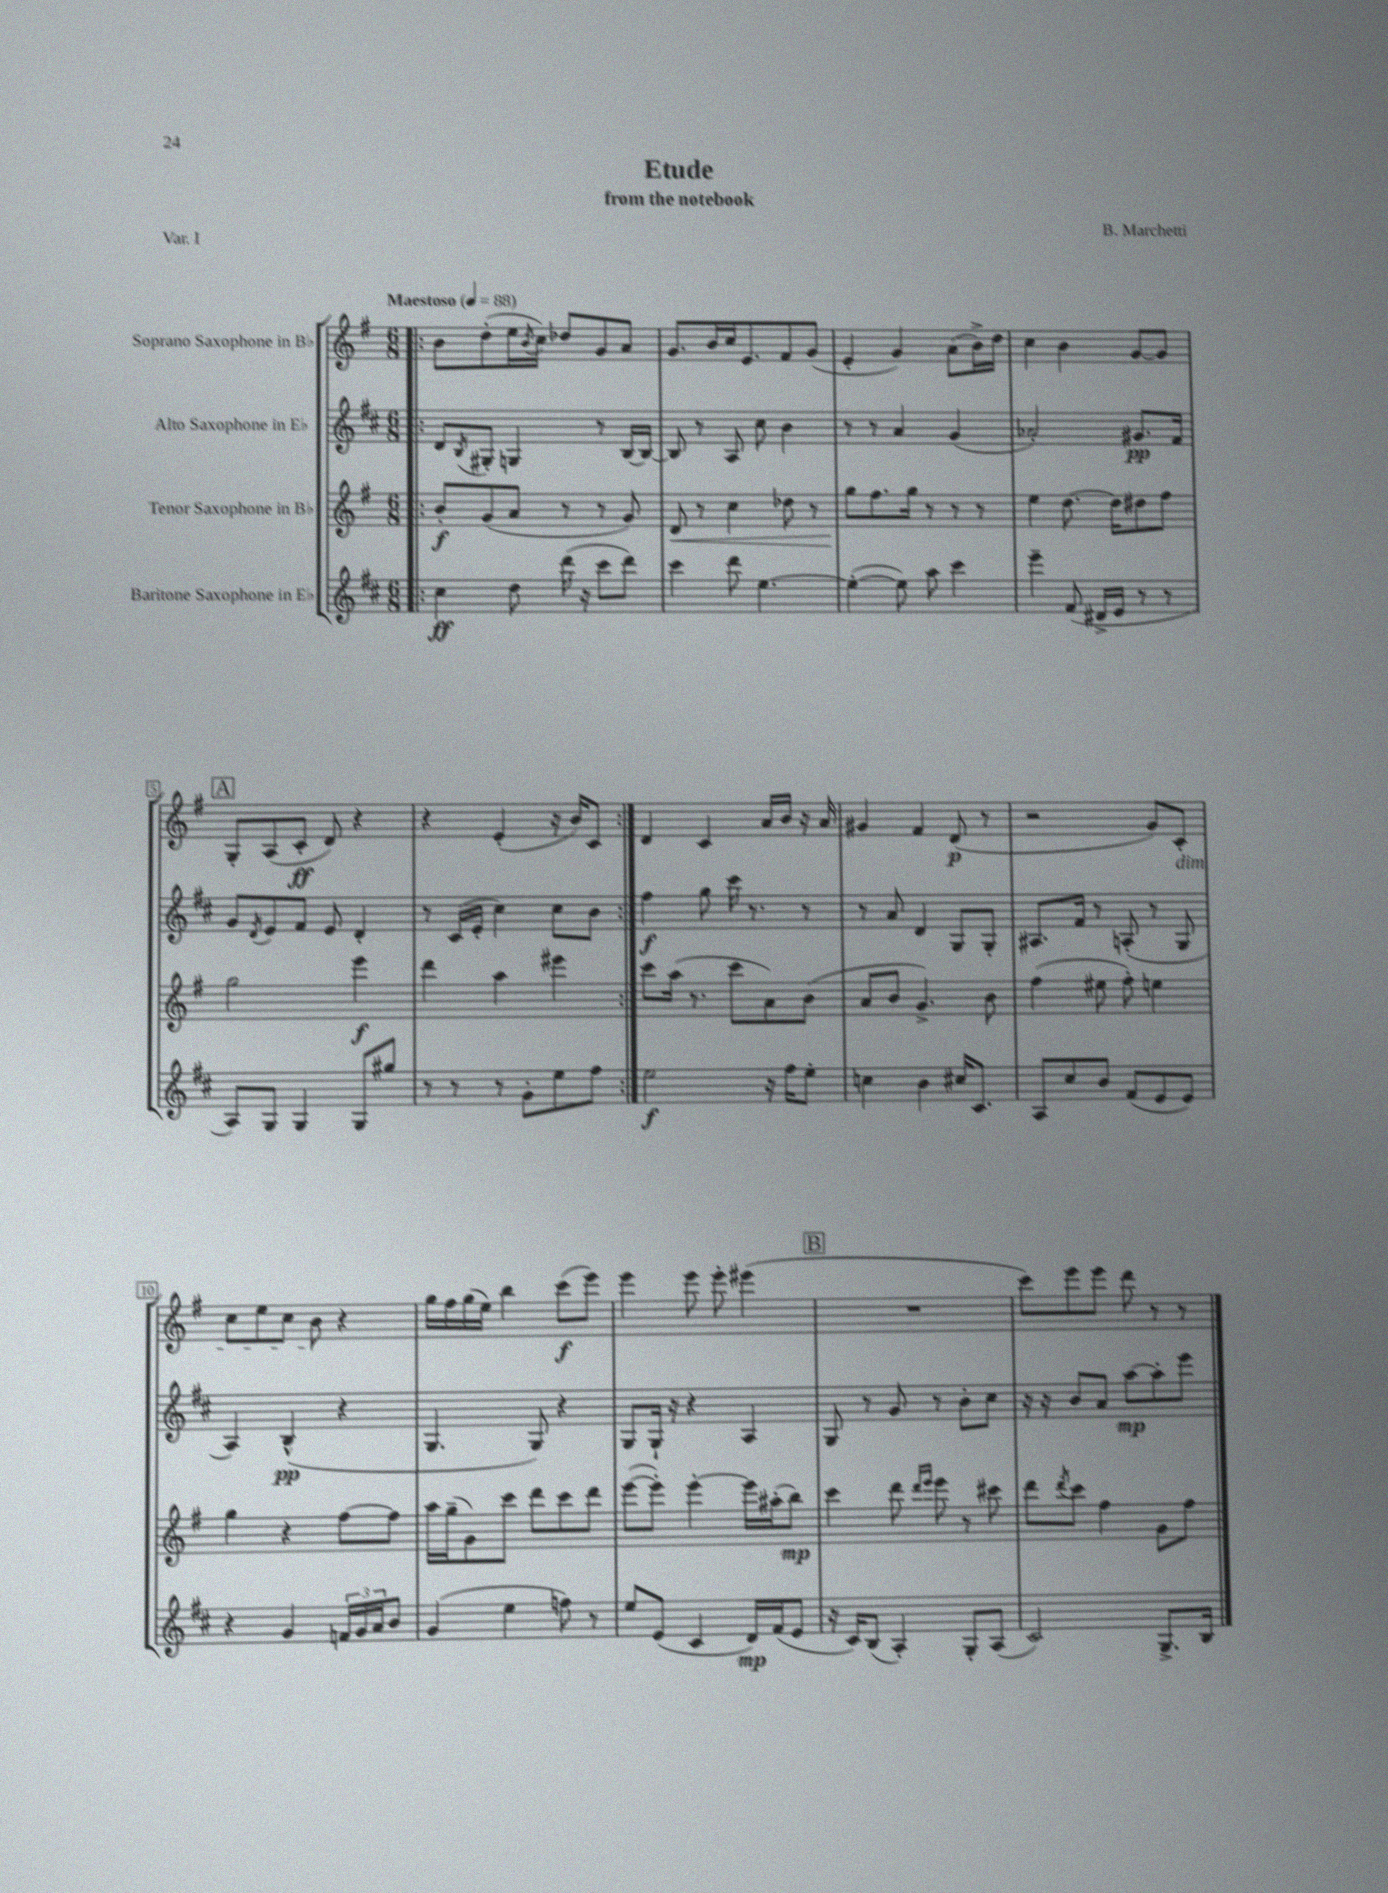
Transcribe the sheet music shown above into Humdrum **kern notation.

**kern	**kern	**kern	**kern
*staff4	*staff3	*staff2	*staff1
*clefG2	*clefG2	*clefG2	*clefG2
*k[f#c#]	*k[f#]	*k[f#c#]	*k[f#]
*M6/8	*M6/8	*M6/8	*M6/8
*MM88	*MM88	*MM88	*MM88
=!|:	=!|:	=!|:	=!|:
4cc#\	8b'/L	8d/L	8b\L
.	.	8qB/	.
.	(8g/	8G#'/J	(8dd'\
8dd\	8a/J	4G/	16ee\L
.	.	.	8qb/
.	.	.	16cc\JJ)
(16ddd\	8r	.	8dd-/L
16r	.	.	.
8ccc#\L	8r	8r	8g/
8ddd\J)	8g/)	[16B/LL	8a/J
.	.	16B/_JJ	.
=	=	=	=
4ccc#\	8d/	8B/]	8.g/L
.	8r	8r	.
.	.	.	16b/L
8ddd\	4cc\	8A/	16cc/J
.	.	.	8.e/
[4.ee\	.	8cc#\	.
.	8dd-\	4b\	8f#/
.	8r	.	(8g/J
=	=	=	=
(4ee'\_	8gg\L	8r	4e'/
.	8.ff#\	8r	.
8ee\])	.	4a/	4g/)
.	16gg\Jk	.	.
8aa\	8r	.	.
4ccc#\	8r	(4g/	(8a\L
.	8r	.	16b^\L)
.	.	.	16dd\JJ
=	=	=	=
4eee~\	4ee\	2a-'/)	4cc\
(8f#/	[8.dd\	.	4b\
16d#^/LL	.	.	.
16e/JJ	16dd\]LK	.	.
8r	8dd#\	8.g#/L	[8g/L
8r	8ff#\J	.	8g/]J
.	.	16f#/Jk	.
=	=	=	=
8A/L)	2gg\	8g/L	8G'/L
.	.	8qd/	.
8G/J	.	8e/	(8A/
4G/	.	8f#/J	8c'/J
.	.	8e/	8d/)
8G/L	4eee\	4d'/	4r
8gg#/J	.	.	.
=	=	=	=
8r	4ddd\	8r	4r
8r	.	(16c#/LL	.
.	.	16e'/JJ	.
8r	4aa\	4cc#\)	(4e'/
8g'\L	.	.	.
8ee\	4eee#\	8cc#\L	16r
.	.	.	16b/LK)
8ff#\J	.	8b\J	8c/J
=:|!	=:|!	=:|!	=:|!
2ee\	8ccc\L	4ff#\	4d/
.	(16aa\Jk	.	.
.	8.r	.	.
.	.	8gg\	4c/
.	8ccc\L	16ccc#\	.
.	.	8.r	.
16r	8a\)	.	16a/LL
16ff#\LK	.	.	16b/JJ
8ee'\J	(8b\J	8r	16r
.	.	.	16a/
=	=	=	=
4cc\	8a/L	8r	4g#/
.	8b/J	8a/	.
4b\	4.g^/)	4d/	4f#/
16cc#/LK	.	8G/L	(8d/
8.c#/J	.	.	.
.	8b\	8G'/J	8r
=	=	=	=
8A/L	(4ff#\	8.A#/L	2r
8cc#/	.	.	.
.	.	16f#/Jk	.
8b/J	8ee#\	8r	.
(8f#/L	8ff#'\)	(8A'/	.
8e/	4ee\	8r	8g/L)
8e/J)	.	8G/	8c'/J
=	=	=	=
4r	4gg\	4A/)	8cc\L
.	.	.	8ee\
4g/	4r	(4B^^/	8cc\J
.	.	.	8b\
24f/LL	[8ff#\L	4r	4r
24g/	.	.	.
24a/J	.	.	.
8b/J	8ff#\]J	.	.
=	=	=	=
(4g/	16aa\LL	4.G/	16gg\LL
.	(16gg~\J	.	16ff#\
.	8g\)	.	(16gg\
.	.	.	16ee\JJ)
4ee\	8ccc\J	.	4bb\
.	8ddd\L	8G/)	.
8ff\)	8ccc\	4r	(8ccc\L
8r	8ddd\J	.	8eee\J)
=	=	=	=
8ee/L	([8eee\L	8G/L	4eee\
(8e/J	8eee'\]J)	16G`/Jk	.
.	.	16r	.
4c#/	[4eee'\	4r	8eee\
.	.	.	8eee'\
16d/LL)	16eee\]LL	4A/	(4eee#\
(16f#/J	(16aa#'\J	.	.
8e/J	8bb\J)	.	.
=	=	=	=
16r	4ccc\	8G/	2.r
16c#/LK)	.	.	.
(8B/J	.	8r	.
4A'/)	8ddd\	8g/	.
.	16qqddd/LL	.	.
.	16qqeee/JJ	.	.
.	8eee\	8r	.
8G'/L	8r	8b'\L	.
(8A/J	8ccc#\	8cc#\J	.
=	=	=	=
2c#/)	8ddd\L	16r	8ccc\L)
.	.	16r	.
.	8qddd/	.	.
.	8ccc\J	8b/L	8eee\
.	4ff#\	8a/J	8eee\J
.	.	[8aa\L	8ddd\
8.G^/L	8g\L	8aa'\]	8r
.	8ff#\J	8eee\J	8r
16B/Jk	.	.	.
==	==	==	==
*-	*-	*-	*-
